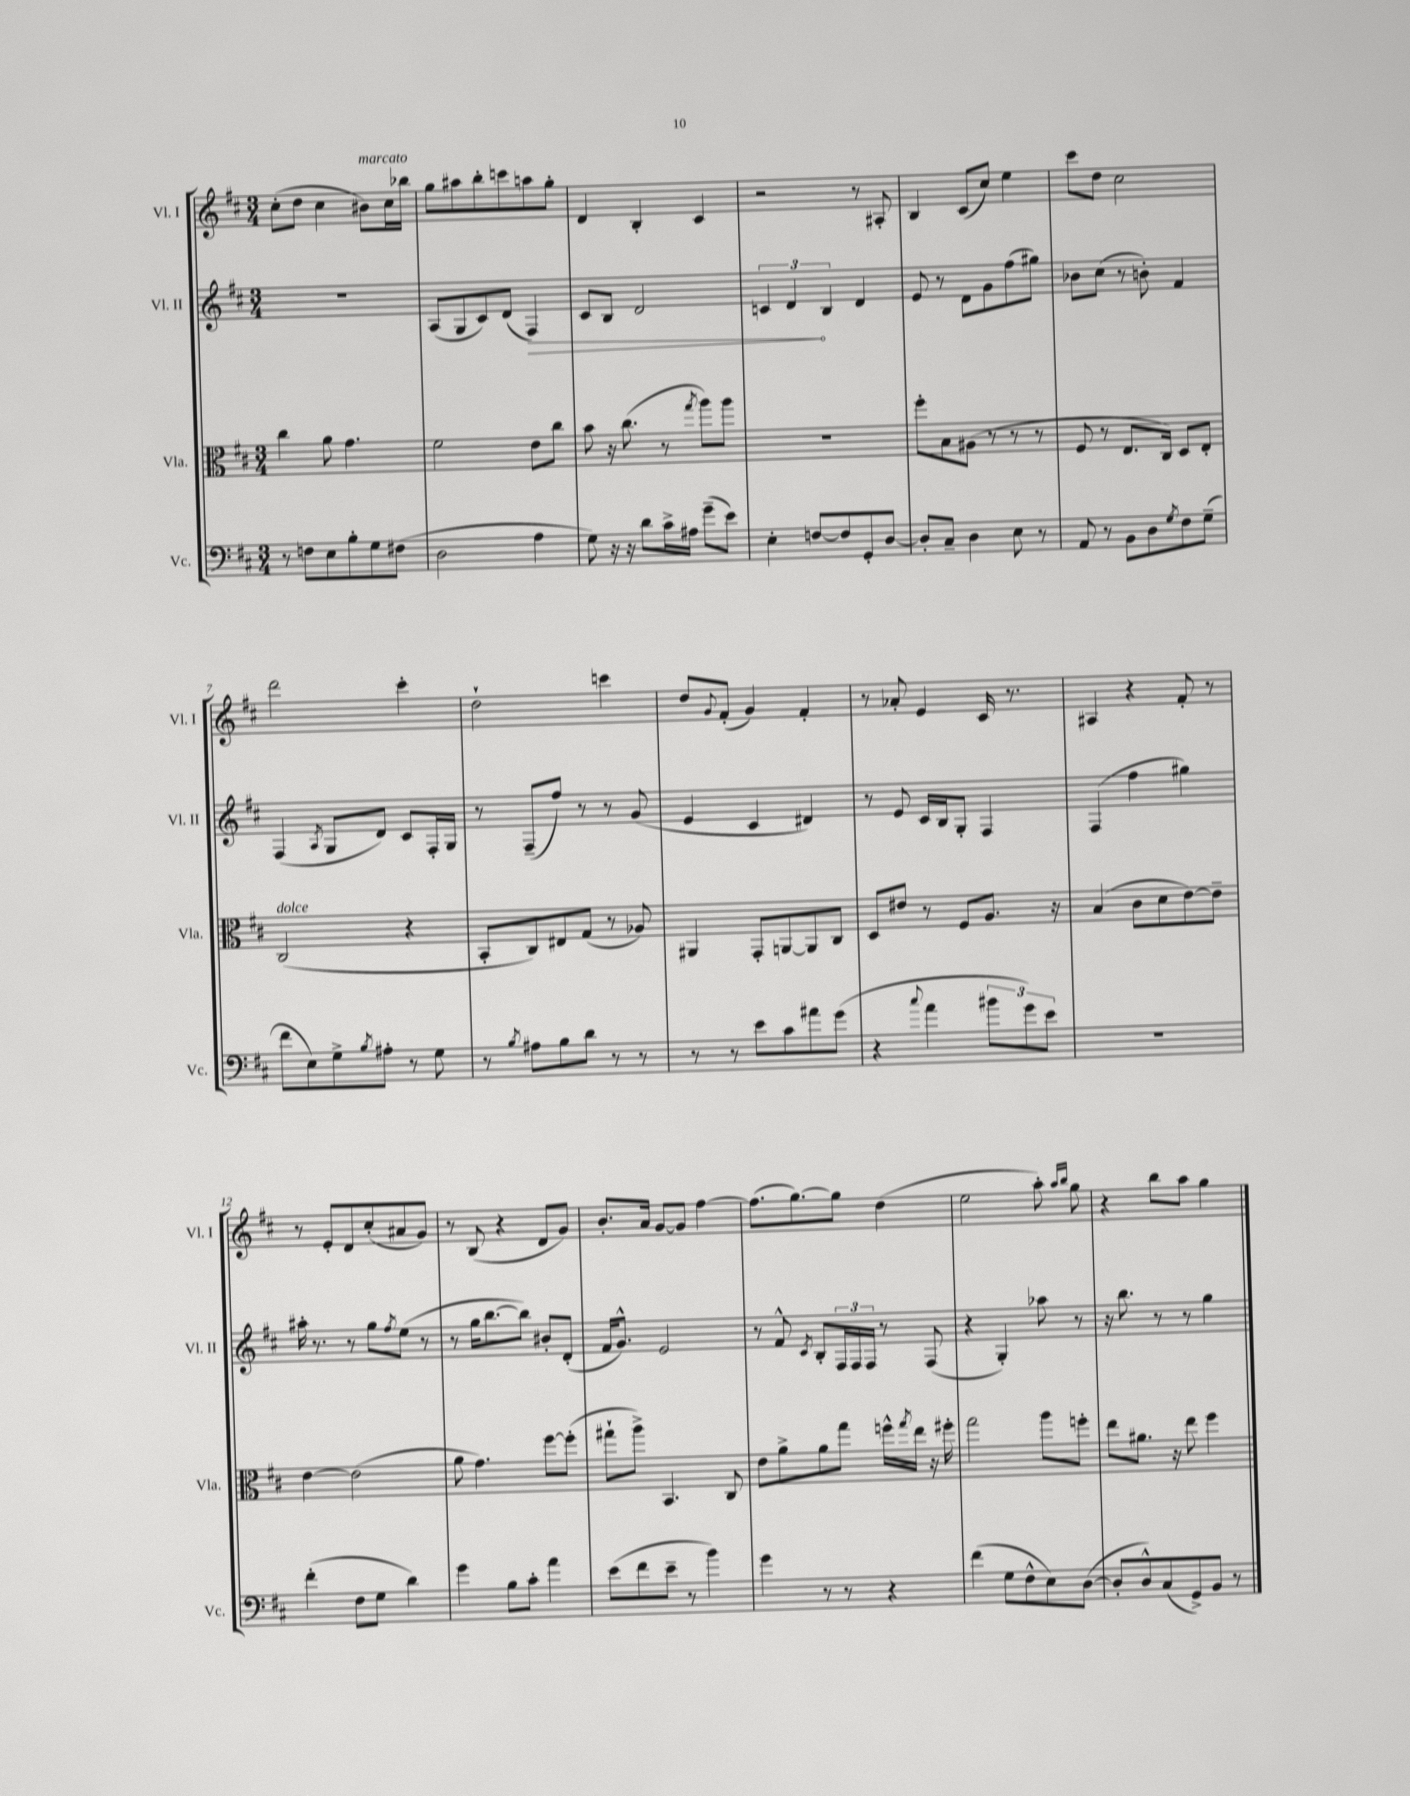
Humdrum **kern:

**kern	**kern	**kern	**dynam	**kern
*part4	*part3	*part2	*part2	*part1
*staff4	*staff3	*staff2	*staff2	*staff1
*I"Vc.	*I"Vla.	*I"Vl. II	*	*I"Vl. I
*I'Vc.	*I'Vla.	*I'Vl. II	*	*I'Vl. I
*clefF4	*clefC3	*clefG2	*	*clefG2
*k[f#c#]	*k[f#c#]	*k[f#c#]	*	*k[f#c#]
*M3/4	*M3/4	*M3/4	*	*M3/4
=1	=1	=1	=1	=1
8r	4cc#\	2.r	.	(8cc#'\L
8Fn\L	.	.	.	8dd\J
8E\	8a\	.	.	4cc#\
8B'\	4.g\	.	.	.
!	!	!	!	!LO:TX:a:i:t=marcato
8G\	.	.	.	8b#X\L)
(8F#X\J	.	.	.	16cc#\L
.	.	.	.	16bb-X\JJ
=2	=2	=2	=2	=2
2D\	2f#\	(8A/L	.	8gg\L
.	.	8G/	.	8aa#X\
.	.	8c#/)	.	8bb'\
.	.	(8d/J	.	8cccn\
!	!	!	!LO:HP:b	!
4A\	8e\L	4F#/)	>	8aan\
.	8cc#\J	.	.	8gg'\J
=3	=3	=3	=3	=3
8G\)	8b\	8c#/L	.	4d/
16r	16r	8B/J	.	.
16r	(8.cc#\	.	.	.
8d\L	.	2d/	.	4B'/
16c#^\L	8r	.	.	.
16A#X\JJ	.	.	.	.
.	8qgg/	.	.	.
(8g~\L	8aa\L)	.	.	4c#/
8e\J)	8aa\J	.	.	.
=4	=4	=4	=4	=4
4E'\	2.r	6cn/	.	2r
.	.	6d/	.	.
[8Fn/L	.	.	.	.
.	.	6B/	]	.
8F/]	.	.	.	.
8GG'/	.	4d/	.	8r
[8D/J	.	.	.	8A#X'/
=5	=5	=5	=5	=5
8D'/L]	8ff#'\L	8e/	.	4B/
8C#~/J	8B\	8r	.	.
4D\	(8A#X\J	8d\L	.	(8c#/L
.	8r	8g\	.	8cc#/J)
8E\	8r	(8ff#\	.	4ee\
8r	8r	8gg#X\J)	.	.
=6	=6	=6	=6	=6
8AA/	8F#/	8b-X\L	.	8ccc#\L
8r	8r	(8cc#\J	.	8dd\J
8BB\L	8.E/L	8r	.	2cc#\
8D\	.	8bn'\)	.	.
.	16C#/Jk)	.	.	.
8qG/	.	.	.	.
8F#\	8D/L	4f#/	.	.
(8G~\J	8E'/J	.	.	.
!!LO:LB:g=z
=7	=7	=7	=7	=7
!	!LO:TX:a:i:t=dolce	!	!	!
8f#\L	(2C#/	(4F#/	.	2ddd\
8E\)	.	.	.	.
.	.	8qA/	.	.
8G^\	.	8G/L	.	.
8qB/	.	.	.	.
8A#X'\J	.	8d/J)	.	.
8r	4r	8c#/L	.	4ccc#'\
8G\	.	16F#'/L	.	.
.	.	16G/JJ	.	.
=8	=8	=8	=8	=8
8r	8BB'/L	8r	.	2dd`\
8qB/	.	.	.	.
8A#X\L	8C#/)	(8F#~/L	.	.
8B\	8E#X/	8ff#/J)	.	.
8d\J	(8G/J	8r	.	.
8r	8r	8r	.	4cccn\
8r	8A-X/)	(8g/	.	.
=9	=9	=9	=9	=9
8r	4AA#X/	4e/	.	8dd/L
.	.	.	.	8qqg/
8r	.	.	.	(8f#'/J
8e\L	8GG'/L	4c#/	.	4g/)
8c#\	[8AAn/	.	.	.
8a#X\	8AA/]	4d#X/)	.	4f#'/
(8g\J	8C#/J	.	.	.
=10	=10	=10	=10	=10
4r	8D/L	8r	.	8r
.	8e#X/J	8e/	.	8a-X'/
8qqcc#/	.	.	.	.
4a\	8r	16c#/LL	.	4e/
.	.	16B/J	.	.
.	8F#/L	8G'/J	.	.
12b#X\L	8.A/J	4F#/	.	16c#/
.	.	.	.	8.r
12g\)	.	.	.	.
12e\J	.	.	.	.
.	16r	.	.	.
=11	=11	=11	=11	=11
2.r	(4B/	(4F#/	.	4A#X/
.	8c#\L	4ff#\	.	4r
.	8d\	.	.	.
.	[8e\)	4gg#X\)	.	8f#'/
.	8e~\J]	.	.	8r
!!LO:LB:g=z
=12	=12	=12	=12	=12
(4f#'\	[4e\	16aa#X'\	.	8r
.	.	8.r	.	.
.	.	.	.	8e'/L
8F#\L	(2e\]	8r	.	8d/
8G\J	.	8gg\L	.	(8cc#'/
.	.	8qff#/	.	.
4d\)	.	(8ee\J	.	8a#X/
.	.	8r	.	8g/J)
=13	=13	=13	=13	=13
4g\	8a\	8r	.	8r
.	4.g\)	16gg\KL	.	(8B/
.	.	[8.bb\	.	.
8B\L	.	.	.	4r
8c#'\J	.	8bb\J])	.	.
4a\	[8ff#\L	8b#X'/L	.	8d/L
.	(8ff#'\J]	(8d'/J	.	8g/J)
=14	=14	=14	=14	=14
(8e\L	8gg#X`\L	16f#/KL	.	8.b'/L
.	.	8.g^^/J)	.	.
8f#\	8aa^\J)	.	.	.
.	.	.	.	16a/Jk
8e~\J	4.BB/	2e/	.	[8g/L
8r	.	.	.	8g/J]
4b\)	.	.	.	[4ff#\
.	8C#/	.	.	.
=15	=15	=15	=15	=15
4g\	8e\L	8r	.	(8.ff#\L]
.	8a^\	8f#^^/	.	.
.	.	.	.	[8.gg\)
.	.	8qc#/	.	.
8r	8a\	8B'/L	.	.
8r	8gg\J	24F#/L	.	8gg\J]
.	.	24F#/	.	.
.	.	24F#/JJ	.	.
4r	16ffn^^\LL	8r	.	(4dd\
.	8qgg/	.	.	.
.	16ee\JJ	.	.	.
.	16r	(8F#/	.	.
.	16ff#X'\	.	.	.
=16	=16	=16	=16	=16
(4f#\	2gg\	4r	.	2ee\
8G\L	.	4G'/)	.	.
8F#^^\	.	.	.	.
8E\)	8aa\L	8aa-X\	.	8aa'\)
.	.	.	.	16qqaa/LL
.	.	.	.	16qqbb/JJ
([8D\J	8ffn'\J	8r	.	8gg\
=17	=17	=17	=17	=17
8D'/L]	8ee\L	16r	.	4r
.	.	8.bb\	.	.
8D^^/)	8.a#X\J	.	.	.
(8C#/	.	8r	.	8bb\L
.	16r	.	.	.
8GG^/)	8ee\	8r	.	8aa\J
8BB/J	4ff#\	4gg\	.	4gg\
8r	.	.	.	.
==	==	==	==	==
*-	*-	*-	*-	*-
